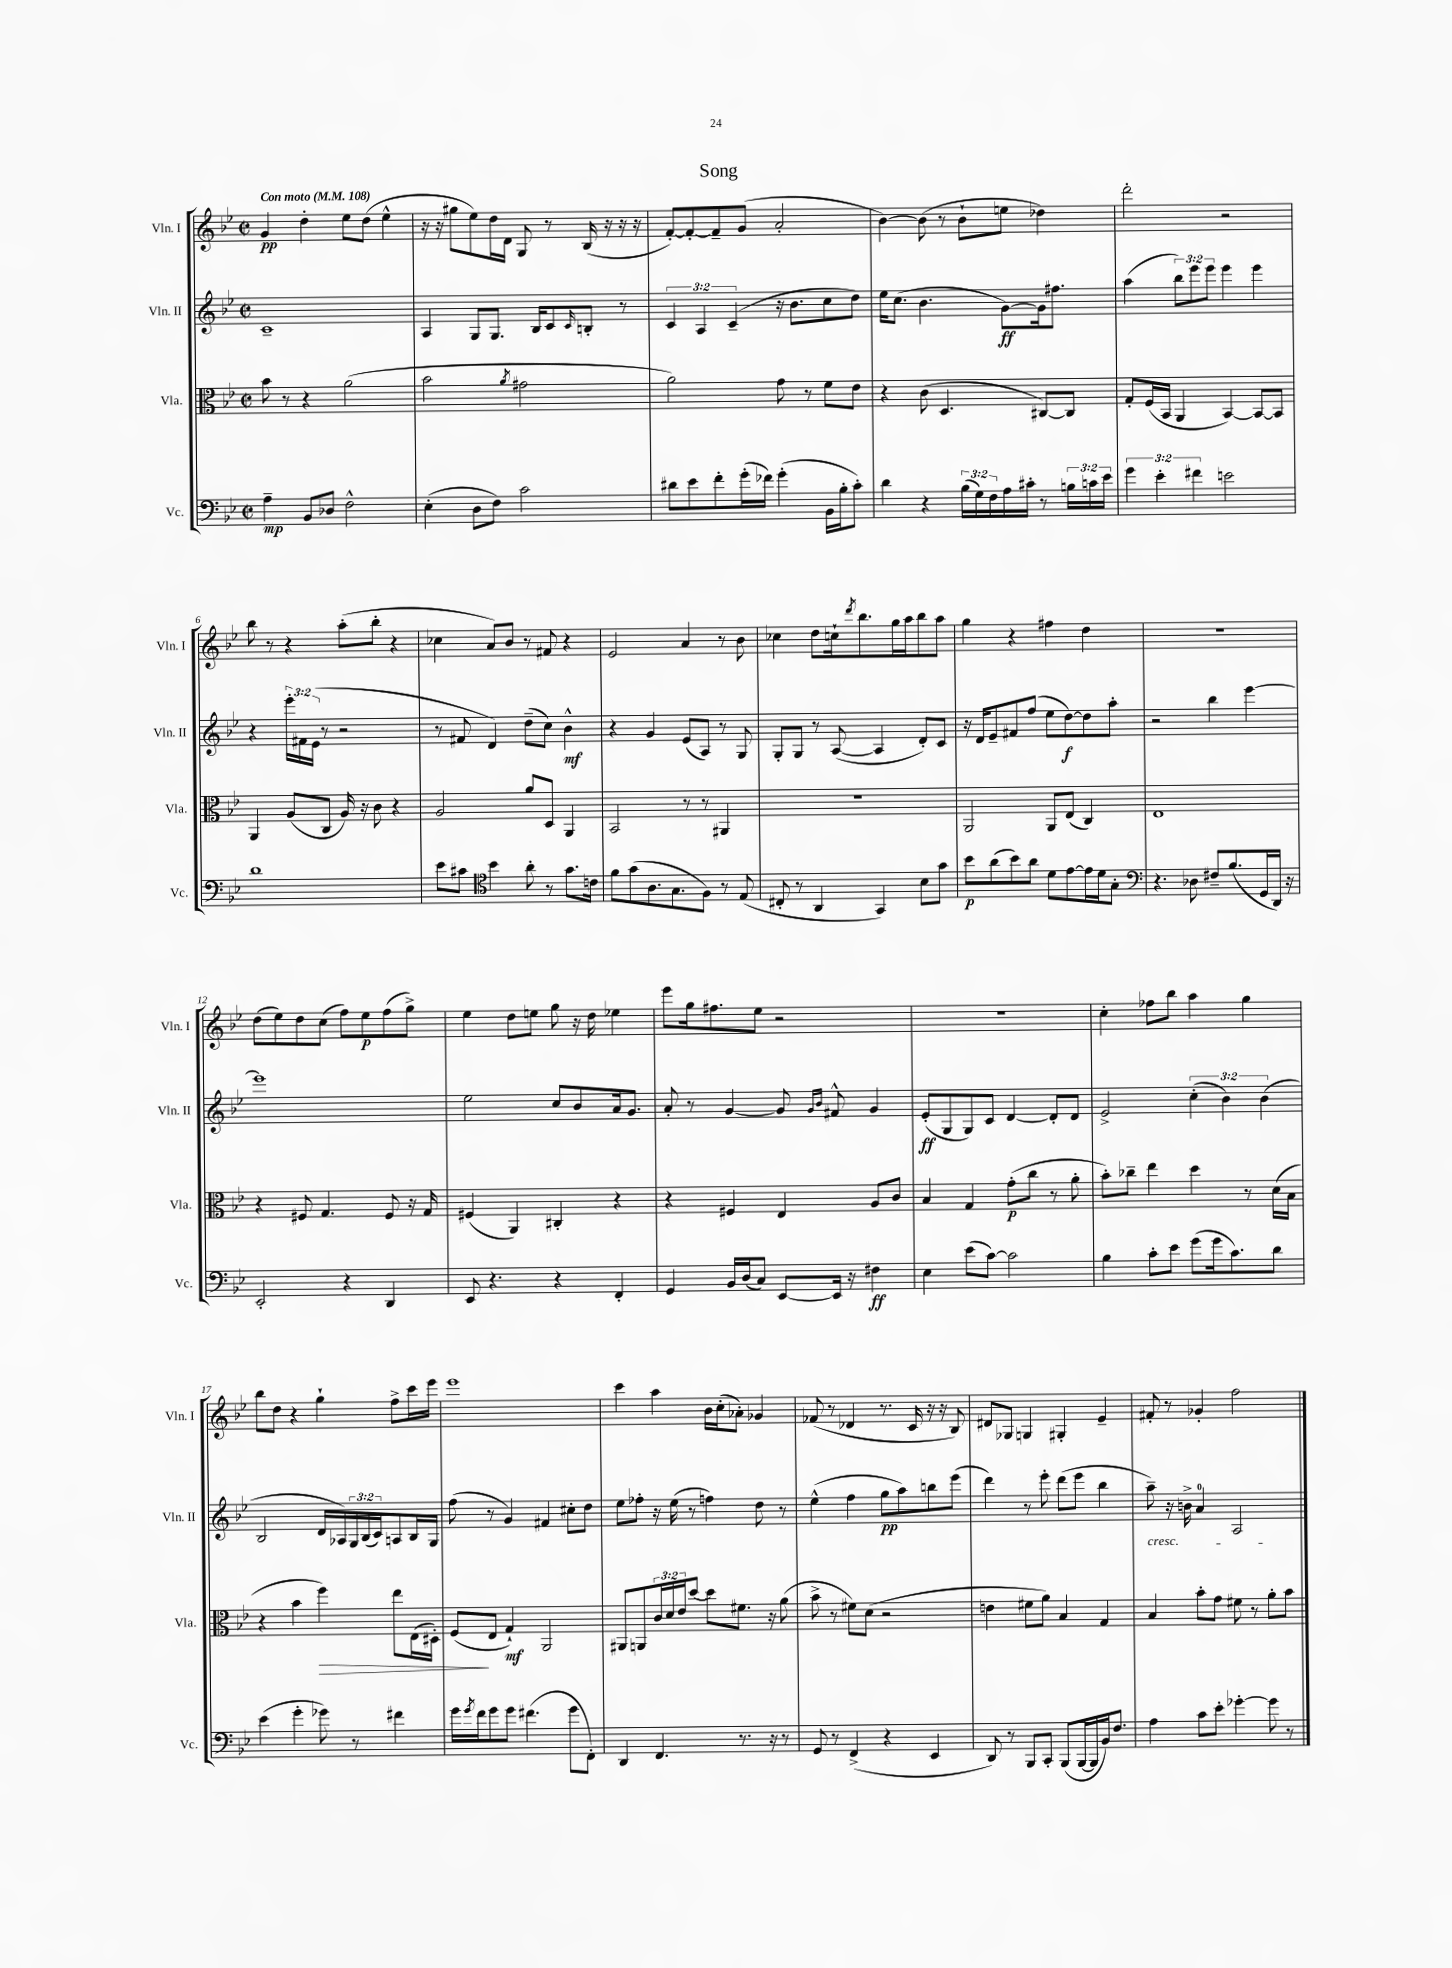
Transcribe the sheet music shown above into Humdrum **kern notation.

**kern	**kern	**kern	**kern
*staff4	*staff3	*staff2	*staff1
*clefF4	*clefC3	*clefG2	*clefG2
*k[b-e-]	*k[b-e-]	*k[b-e-]	*k[b-e-]
*M2/2	*M2/2	*M2/2	*M2/2
*met(c|)	*met(c|)	*met(c|)	*met(c|)
*MM108	*MM108	*MM108	*MM108
4A~	8b-	1c~	4g
.	8r	.	.
8BB-	4r	.	4dd'
8D-	.	.	.
2F^^	(2a	.	8ee-
.	.	.	(8dd
.	.	.	4ee-^^
=	=	=	=
(4E-'	2b-	4A	16r
.	.	.	16r
.	.	.	8gg#
8D	.	8G	8ee-)
8F)	.	8.G	16dd
.	.	.	16d
.	8qa	.	.
2c	2g#	.	8G
.	.	16B-	.
.	.	8c	8r
.	.	16qqc	.
.	.	8B'	(16B-
.	.	.	16r
.	.	8r	16r
.	.	.	16r
=	=	=	=
8d#	2a)	6c	[8f')
8e-	.	.	8f'_
.	.	6A	.
8f'	.	.	8f~]
.	.	(6c~	.
(16g'	.	.	(8g
16f-)	.	.	.
(4g'	8g	16r	2a'
.	.	8.b-	.
.	8r	.	.
16BB-	8f	8cc	.
16B-'	.	.	.
8c')	8e-	8dd)	.
=	=	=	=
4d	4r	16ee-	[4b-)
.	.	(8.cc	.
4r	(8c	4.b-	(8b-]
.	4.D	.	8r
(24B-	.	.	8b-`
24G)	.	.	.
24F	.	.	.
16A	.	[8g)	8ee
16c#'	.	.	.
8r	[8C#)	16g]	4dd-)
.	.	8.ff#	.
24B	8C#]	.	.
24c	.	.	.
24e-	.	.	.
=	=	=	=
6g	8G'	(4aa	2ddd'
.	(16F	.	.
6e-'	.	.	.
.	16BB-	.	.
.	4AA	12bb-)	.
6f#	.	12eee-	.
.	.	12eee-	.
2e	[4BB-)	4eee-	2r
.	8BB-_	4eee-	.
.	8BB-]	.	.
=	=	=	=
1d	4AA	4r	8bb-
.	.	.	8r
.	(8A	24eee-'	4r
.	.	24f#	.
.	.	(24e-	.
.	8C	8r	.
.	16A)	2r	(8aa'
.	16r	.	.
.	8c	.	8bb-'
.	4r	.	4r
=	=	=	=
8e-	2A	8r	4cc-
8c#	.	8f#	.
*clefC4	*	*	*
4b-	.	4d)	8a)
.	.	.	8b-
8a'	8a	(8dd~	8r
8r	8D	8cc)	8f#
8.g	4AA	4b-^^	4r
16c	.	.	.
=	=	=	=
8f	2BB-	4r	2e-
(8g	.	.	.
8.A	.	4g	.
8.G	.	.	.
.	8r	(8e-	4a
8F)	8r	8A)	.
8r	4AA#	8r	8r
(8E-	.	8G	8b-
=	=	=	=
8C#'	1r	8G'	4cc-
8r	.	8G	.
4AA	.	8r	8dd
.	.	([8A	16cc`
.	.	.	8qddd
.	.	.	8.bb-
4GG)	.	4A]	.
.	.	.	16gg
.	.	.	16aa
8B-	.	8d')	8bb-
8g	.	8c	8aa
=	=	=	=
8b-	2AA	16r	4gg
.	.	16d	.
(8a	.	8e-~	.
8b-)	.	8f#	4r
8a	.	(8ff	.
8d	8AA	8ee-	4ff#
[8e-	(8E-	[8dd)	.
16e-]	4C)	8dd]	4dd
16d	.	.	.
8G'	.	8aa'	.
=	=	=	=
*clefF4	*	*	*
4.r	1E-	2r	1r
8D-	.	.	.
8F#~	.	4bb-	.
(8.B-	.	.	.
.	.	[4eee-	.
16GG	.	.	.
16DD)	.	.	.
16r	.	.	.
=	=	=	=
2EE-'	4r	1eee-]	(8dd
.	.	.	8ee-)
.	8F#	.	8dd
.	4.G	.	(8cc
4r	.	.	8ff)
.	.	.	8ee-
4DD	8F#	.	(8ff
.	16r	.	8gg^)
.	16G	.	.
=	=	=	=
8EE-	(4F#	2ee-	4ee-
4.r	.	.	.
.	4AA)	.	8dd
.	.	.	8ee
4r	4C#'	8cc	8gg
.	.	8b-	16r
.	.	.	16dd
4FF'	4r	16a	4ee-
.	.	8.g	.
=	=	=	=
4GG	4r	8a'	8eee-
.	.	8r	16gg
.	.	.	8.ff#
16BB-	4F#	[4g	.
(16D	.	.	.
8C)	.	.	8ee-
[8EE-	4E-	8g]	2r
.	.	16qqg	.
.	.	16qqb-	.
16EE-]	.	8f#^^	.
16r	.	.	.
4F#	8A	4g	.
.	8c	.	.
=	=	=	=
4E-	4B-	(8e-'	1r
.	.	8G	.
(8e-	4G	8G)	.
[8c)	.	8c	.
2c]	(8g'	[4d	.
.	8cc	.	.
.	8r	8d']	.
.	8a'	8d	.
=	=	=	=
4B-	8b-')	2e-^	4cc'
.	8cc-~	.	.
8c'	4ee-	.	8ff-
8e-	.	.	8bb-
(8g	4dd	(6cc'	4aa
16g	.	.	.
.	.	6b-)	.
8.c)	.	.	.
.	8r	.	4gg
.	.	(6b-	.
8d	(16d	.	.
.	16B-	.	.
=	=	=	=
(4e-	4r	2B-	8bb-
.	.	.	8dd
4g'	4b-	.	4r
8g-)	4ff)	16d	4gg`
.	.	16A-)	.
8r	.	24G	.
.	.	(24B-	.
.	.	24c)	.
4f#	8ee-	8A	8ff^
.	(16E-	16B-	16ccc
.	16D#')	16G	16eee-
=	=	=	=
16g	(8F	(8ff	1eee-
8qg	.	.	.
16f	.	.	.
8g	8E-	8r	.
8g	4G`)	4g)	.
(4.f#	.	.	.
.	2AA	4f#	.
8g	.	8cc#'	.
8FF')	.	8dd	.
=	=	=	=
4DD	8AA#	8ee-	4ccc
.	8AA	8ff-'	.
4.FF	24c	16r	4aa
.	24d	.	.
.	.	(16ee-	.
.	24e-	.	.
.	[8dd	8r	.
.	8dd]	4ff)	16b-
.	.	.	(16cc'
8.r	8.f#	.	8a-')
.	.	8dd	4g-
16r	16r	.	.
8r	(8a	8r	.
=	=	=	=
8GG	8b-^	(4ee-^^	(8f-
8r	8r	.	8r
(4FF^	8f#)	4ff	4d-
.	(8d	.	.
4r	2r	8gg	8.r
.	.	8aa)	.
.	.	.	16c
4EE-	.	8bb	16r
.	.	.	16r
.	.	(8eee-	8B-)
=	=	=	=
8DD)	4e	4ddd)	8d#
8r	.	.	8G-
8BBB-	8f#	8r	4G
8CC'	8a)	8eee-'	.
(8BBB-	4B-	(8ddd	4G#'
[16BBB-	.	8eee-	.
16BBB-]	.	.	.
16BB-)	4G	4bb-	4e-~
8.F	.	.	.
=	=	=	=
4A	4B-	8aa~)	8f#'
.	.	16r	8r
.	.	16b^	.
8c	8b-'	4a	4g-'
8e-'	8g	.	.
[4g-'	8f#	2A	2ff
.	8r	.	.
8g-]	8a'	.	.
8r	8b-	.	.
==	==	==	==
*-	*-	*-	*-
